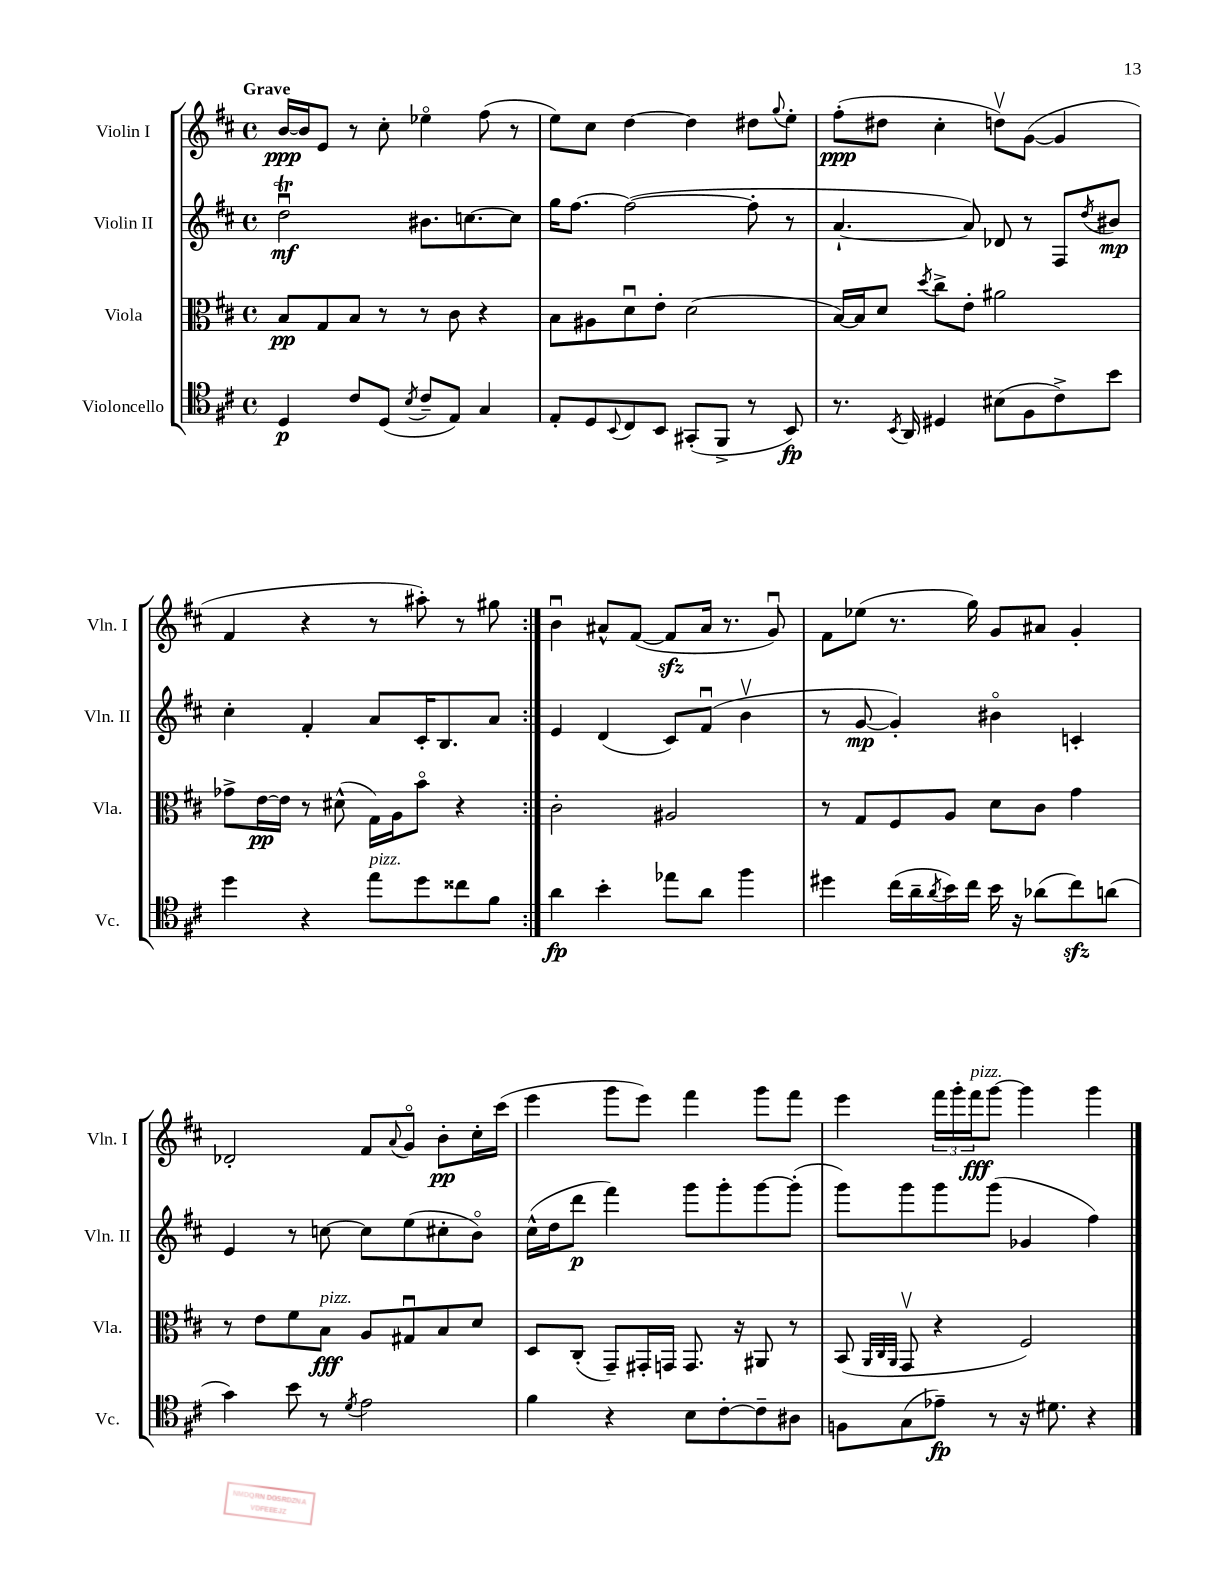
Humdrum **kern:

**kern	**dynam	**kern	**dynam	**kern	**dynam	**kern	**dynam
*part4	*part4	*part3	*part3	*part2	*part2	*part1	*part1
*staff4	*staff4	*staff3	*staff3	*staff2	*staff2	*staff1	*staff1
*I"Violoncello	*	*I"Viola	*	*I"Violin II	*	*I"Violin I	*
*I'Vc.	*	*I'Vla.	*	*I'Vln. II	*	*I'Vln. I	*
*clefC4	*	*clefC3	*	*clefG2	*	*clefG2	*
*k[f#c#]	*	*k[f#c#]	*	*k[f#c#]	*	*k[f#c#]	*
*M4/4	*	*M4/4	*	*M4/4	*	*M4/4	*
*met(c)	*	*met(c)	*	*met(c)	*	*met(c)	*
=1	=1	=1	=1	=1	=1	=1	=1
!	!	!	!	!	!	!LO:TX:a:B:t=Grave	!
4D/	p	8B/L	pp	2ddTu\	mf	[16b/LL	ppp
.	.	.	.	.	.	16b/J]	.
.	.	8G/	.	.	.	8e/J	.
8c#/L	.	8B/J	.	.	.	8r	.
(8D/J	.	8r	.	.	.	8cc#'\	.
8qB/	.	.	.	.	.	.	.
8c#~/L	.	8r	.	8.b#X\L	.	4ee-X\	.
8E/J)	.	8c#\	.	.	.	.	.
.	.	.	.	[8.ccn\	.	.	.
4G/	.	4r	.	.	.	(8ff#\	.
.	.	.	.	8cc\J]	.	8r	.
=2	=2	=2	=2	=2	=2	=2	=2
8E'/L	.	8B\L	.	16gg\KL	.	8ee\L)	.
.	.	.	.	[8.ff#\J	.	.	.
8D/	.	8A#X\	.	.	.	8cc#\J	.
8qqBB/	.	.	.	.	.	.	.
8C#/	.	8du\	.	(2ff#\_	.	[4dd\	.
8BB/J	.	8e'\J	.	.	.	.	.
(8GG#X'/L	.	(2d\	.	.	.	4dd\]	.
8FF#^/J	.	.	.	.	.	.	.
8r	.	.	.	8ff#'\]	.	8dd#X\L	.
.	.	.	.	.	.	8qqgg/	.
8BB/)	fp	.	.	8r	.	8ee'\J	.
=3	=3	=3	=3	=3	=3	=3	=3
8.r	.	[16B/LL)	.	[4.a`/	.	(8ff#'\L	ppp
.	.	16B/J]	.	.	.	.	.
.	.	8d/J	.	.	.	8dd#X\J	.
8qBB/	.	.	.	.	.	.	.
16AA/	.	.	.	.	.	.	.
.	.	8qdd/	.	.	.	.	.
4D#X/	.	8cc#^\L	.	.	.	4cc#'\	.
.	.	8e'\J	.	8a/])	.	.	.
(8B#X\L	.	2a#X\	.	8d-X/	.	8ddnv\L)	.
8F#\	.	.	.	8r	.	([8g\J	.
8c#^\)	.	.	.	8F#/L	.	4g/]	.
.	.	.	.	8qdd/	.	.	.
8b\J	.	.	.	8b#X/J	mp	.	.
!!LO:LB:g=z
=4	=4	=4	=4	=4	=4	=4	=4
4dd\	.	8g-X^\L	.	4cc#'\	.	4f#/	.
.	.	[16e\L	pp	.	.	.	.
.	.	16e\JJ]	.	.	.	.	.
4r	.	8r	.	4f#'/	.	4r	.
.	.	(8d#X^^\	.	.	.	.	.
!LO:TX:a:i:t=pizz.	!	!	!	!	!	!	!
8ee\L	.	16G\LL)	.	8a/L	.	8r	.
.	.	16A\J	.	.	.	.	.
8dd\	.	8b\J	.	16c#'/K	.	8aa#X'\)	.
.	.	.	.	8.B/	.	.	.
8cc##X\	.	4r	.	.	.	8r	.
8f#\J	.	.	.	8a/J	.	8gg#X\	.
=5:|!	=5:|!	=5:|!	=5:|!	=5:|!	=5:|!	=5:|!	=5:|!
4a\	fp	2c#'\	.	4e/	.	4bu\	.
4b'\	.	.	.	(4d/	.	8a#X^^/L	.
.	.	.	.	.	.	([8f#/J	.
8ee-X\L	.	2A#X/	.	8c#/L)	.	8f#zz/L]	.
8a\J	.	.	.	(8f#u/J	.	16a#/Jk	.
.	.	.	.	.	.	8.r	.
4ff#\	.	.	.	4bv\	.	.	.
.	.	.	.	.	.	8gu/)	.
=6	=6	=6	=6	=6	=6	=6	=6
4dd#X\	.	8r	.	8r	.	8f#\L	.
.	.	8G/L	.	[8g/	mp	(8ee-X\J	.
(16cc#\LL	.	8F#/	.	4g'/])	.	8.r	.
16a~\	.	.	.	.	.	.	.
8qa/	.	.	.	.	.	.	.
16b\)	.	8A/J	.	.	.	.	.
16cc#\JJ	.	.	.	.	.	16gg\)	.
16b\	.	8d\L	.	4b#X\	.	8g/L	.
16r	.	.	.	.	.	.	.
(8a-X\L	.	8c#\J	.	.	.	8a#X/J	.
8cc#zz\)	.	4g\	.	4cn'/	.	4g'/	.
(8an\J	.	.	.	.	.	.	.
!!LO:LB:g=z
=7	=7	=7	=7	=7	=7	=7	=7
4g\)	.	8r	.	4e/	.	2d-X'/	.
.	.	8e\L	.	.	.	.	.
8b\	.	8f#\	.	8r	.	.	.
!	!	!LO:TX:a:i:t=pizz.	!	!	!	!	!
8r	.	8B\J	fff	[8ccn\	.	.	.
8qd/	.	.	.	.	.	.	.
2e\	.	8A/L	.	8cc\L]	.	8f#/L	.
.	.	.	.	.	.	8qqa/	.
.	.	8G#Xu/	.	(8ee\	.	8g/J	.
.	.	8B/	.	8cc#X'\	.	8b'\L	pp
.	.	8d/J	.	8b\J)	.	16cc#'\L	.
.	.	.	.	.	.	(16ccc#\JJ	.
=8	=8	=8	=8	=8	=8	=8	=8
4f#\	.	8D/L	.	(16cc#^^\LL	.	4eee\	.
.	.	.	.	16dd\J	.	.	.
.	.	(8C#'/J	.	8ddd\J	p	.	.
4r	.	8GG~/L)	.	4fff#\)	.	8ggg\L	.
.	.	16GG#X'/L	.	.	.	8eee\J)	.
.	.	16GGn/JJ	.	.	.	.	.
8B\L	.	8.GG/	.	8ggg\L	.	4fff#\	.
[8c#'\	.	.	.	8ggg'\	.	.	.
.	.	16r	.	.	.	.	.
8c#~\]	.	8AA#X/	.	[8ggg\	.	8ggg\L	.
8A#X\J	.	8r	.	(8ggg'\J]	.	8fff#\J	.
=9	=9	=9	=9	=9	=9	=9	=9
8Fn\L	.	(8BB/	.	8ggg\L)	.	4eee\	.
.	.	32qqAA/LLL	.	.	.	.	.
.	.	32qqC#/	.	.	.	.	.
.	.	32qqAA/JJJ	.	.	.	.	.
(8G\	.	8GGv/	.	8ggg\	.	.	.
8e-X~\J)	fp	4r	.	8ggg\	.	24fff#\LL	.
.	.	.	.	.	.	24ggg'\	.
!	!	!	!	!	!	!LO:TX:a:i:t=pizz.	!
.	.	.	.	.	.	24fff#\J	fff
8r	.	.	.	(8ggg\J	.	[8ggg\J	.
16r	.	2F#/)	.	4g-X/	.	4ggg\]	.
8.d#X\	.	.	.	.	.	.	.
4r	.	.	.	4ff#\)	.	4ggg\	.
==	==	==	==	==	==	==	==
*-	*-	*-	*-	*-	*-	*-	*-
